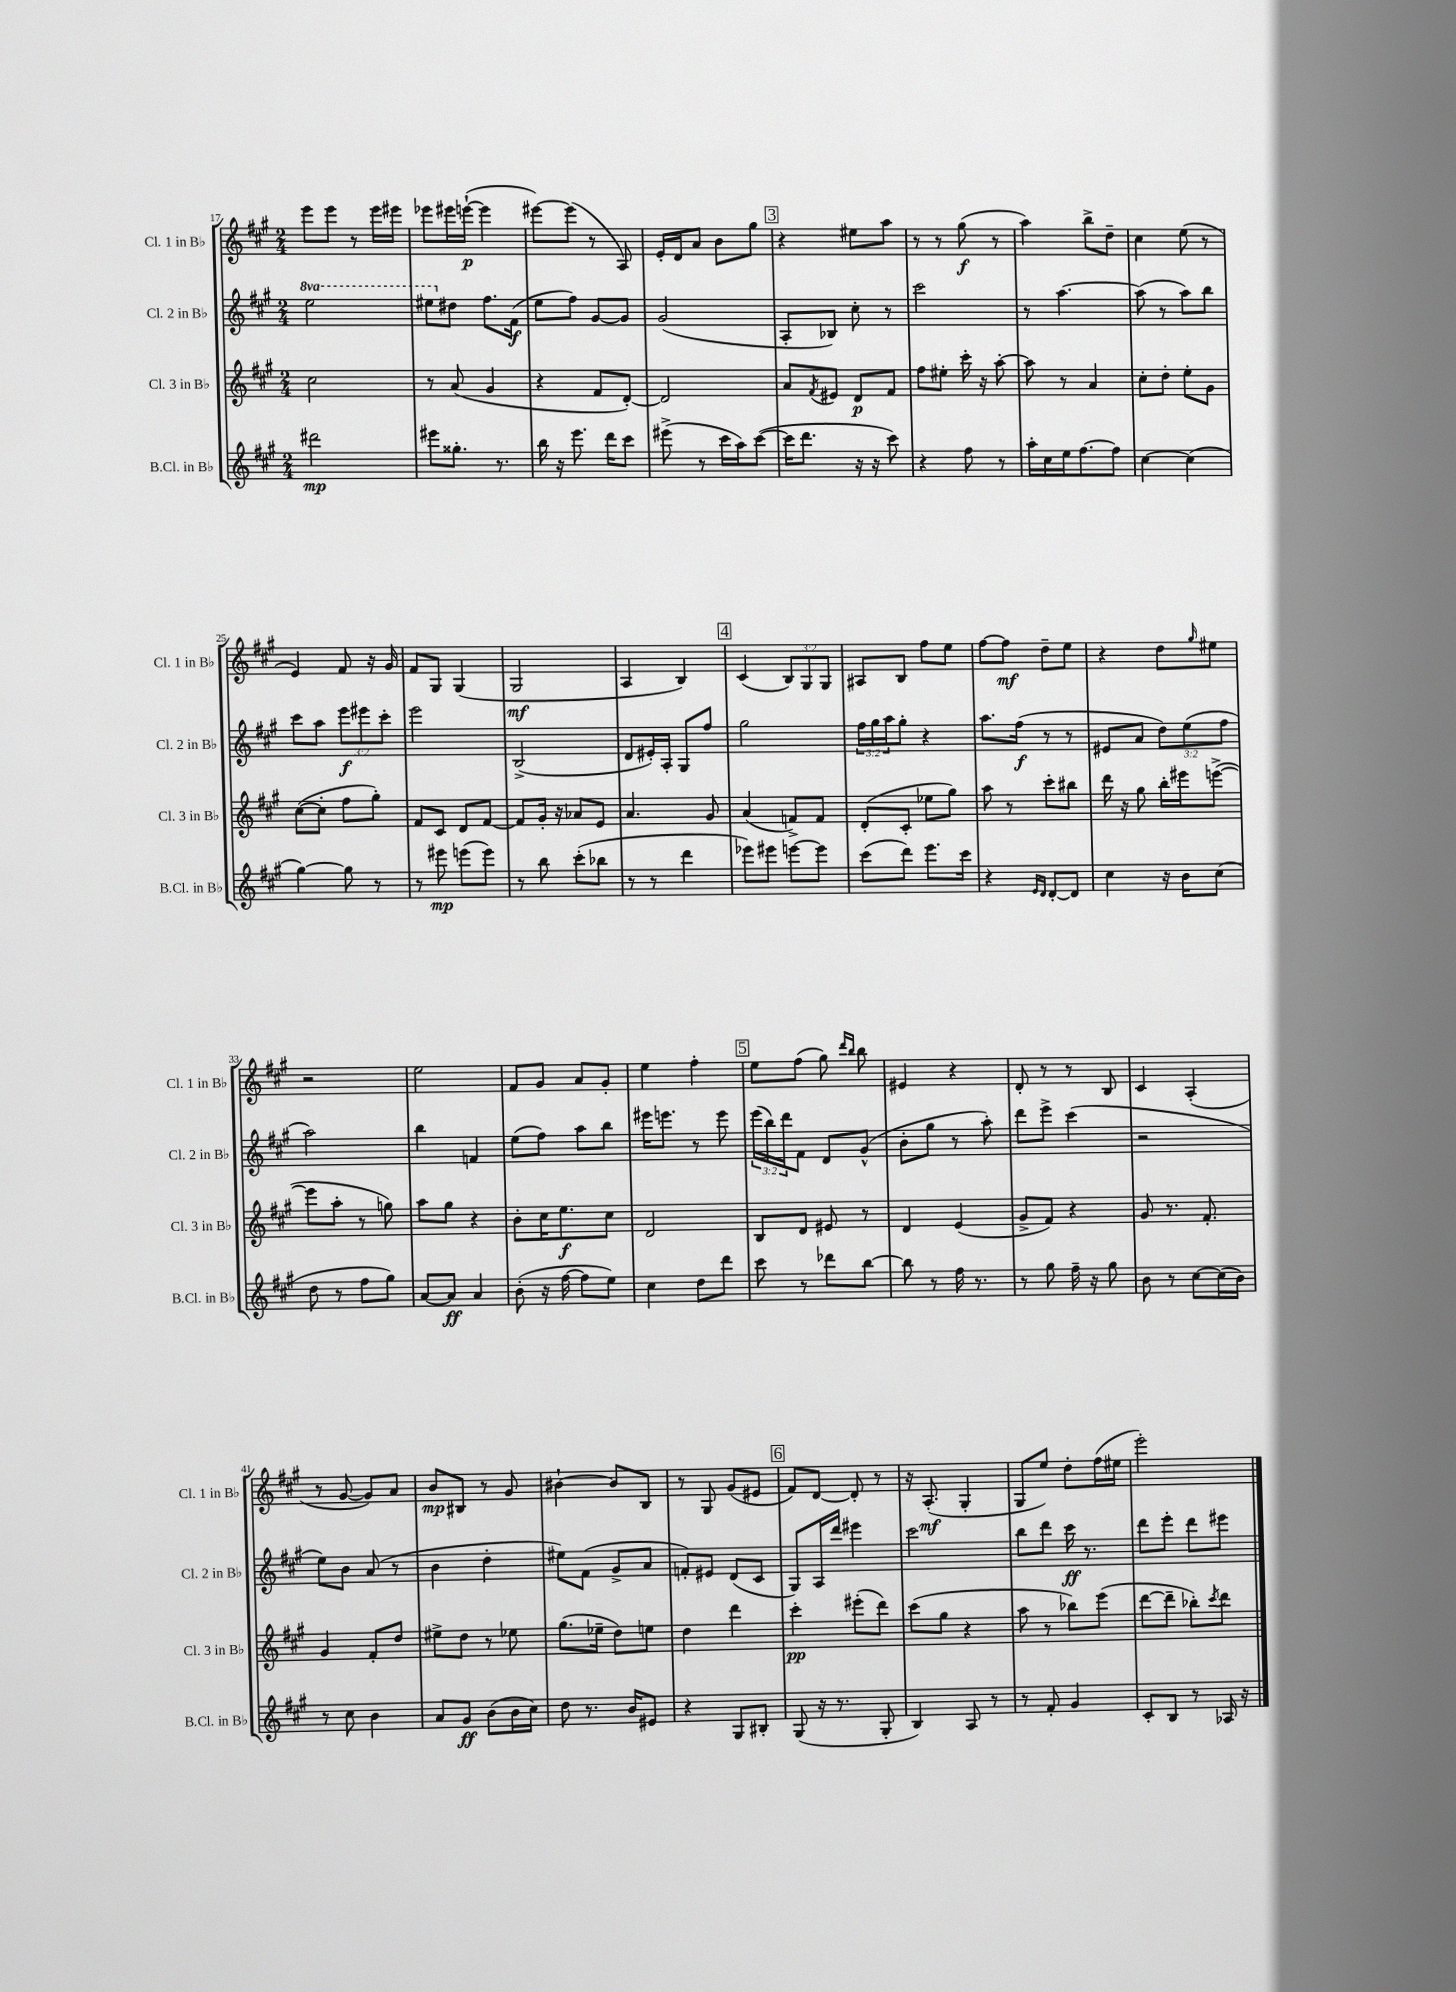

**kern	**dynam	**kern	**dynam	**kern	**dynam	**kern	**dynam
*part4	*part4	*part3	*part3	*part2	*part2	*part1	*part1
*staff4	*staff4	*staff3	*staff3	*staff2	*staff2	*staff1	*staff1
*I"B.Cl. in B♭	*	*I"Cl. 3 in B♭	*	*I"Cl. 2 in B♭	*	*I"Cl. 1 in B♭	*
*I'B.Cl. in B♭	*	*I'Cl. 3 in B♭	*	*I'Cl. 2 in B♭	*	*I'Cl. 1 in B♭	*
*clefG2	*	*clefG2	*	*clefG2	*	*clefG2	*
*k[f#c#g#]	*	*k[f#c#g#]	*	*k[f#c#g#]	*	*k[f#c#g#]	*
*M2/4	*	*M2/4	*	*M2/4	*	*M2/4	*
*	*	*	*	*8va	*	*	*
=17	=17	=17	=17	=17	=17	=17	=17
2ddd#X\	mp	2cc#\	.	2eee\	.	8eee\L	.
.	.	.	.	.	.	8eee\J	.
.	.	.	.	.	.	8r	.
.	.	.	.	.	.	16eee\LL	.
.	.	.	.	.	.	16eee#X\JJ	.
=18	=18	=18	=18	=18	=18	=18	=18
8eee#X\L	.	8r	.	8eee#X\L	.	8eee-X\L	.
*	*	*	*	*X8va	*	*	*
8.gg##X'\J	.	(8a/	.	8dd#X\J	.	16eee#X\L	.
.	.	.	.	.	.	([16eeen`\JJ	p
.	.	4g#/	.	8.ff#\L	.	4eee\]	.
8.r	.	.	.	.	.	.	.
.	.	.	.	(16f#\Jk	f	.	.
=19	=19	=19	=19	=19	=19	=19	=19
16bb\	.	4r	.	8ee\L	.	[8eee#X\L)	.
16r	.	.	.	.	.	.	.
8.eee\	.	.	.	8ff#\J)	.	(8eee#\J]	.
.	.	8f#/L	.	[8g#/L	.	8r	.
16ddd\KL	.	.	.	.	.	.	.
8ccc#\J	.	[8d'/J)	.	8g#/J]	.	8A/)	.
=20	=20	=20	=20	=20	=20	=20	=20
(8eee#X^\	.	2d/]	.	(2g#/	.	16e'/LL	.
.	.	.	.	.	.	16d/J	.
8r	.	.	.	.	.	8a/J	.
16ccc#\LL	.	.	.	.	.	8b\L	.
16aa\J)	.	.	.	.	.	.	.
([8ccc#\J	.	.	.	.	.	8gg#\J	.
!!LO:REH:place=s1:t=3
=21	=21	=21	=21	=21	=21	=21	=21
16ccc#\KL]	.	8a/L	.	8A'/L	.	4r	.
8.ddd\J	.	.	.	.	.	.	.
.	.	8qf#/	.	.	.	.	.
.	.	8e#X/J	.	8B-X/J)	.	.	.
16r	.	8d/L	p	8cc#'\	.	8ee#X\L	.
16r	.	.	.	.	.	.	.
8ccc#\)	.	8f#/J	.	8r	.	8aa\J	.
=22	=22	=22	=22	=22	=22	=22	=22
4r	.	8ff#\L	.	2ccc#\	.	8r	.
.	.	8ee#X'\J	.	.	.	8r	.
8ff#\	.	16ccc#'\	.	.	.	(8gg#\	f
.	.	16r	.	.	.	.	.
8r	.	[8aa'\	.	.	.	8r	.
=23	=23	=23	=23	=23	=23	=23	=23
16aa'\LL	.	8aa\]	.	8r	.	4aa\)	.
16cc#\	.	.	.	.	.	.	.
16ee\J	.	8r	.	[4.aa\	.	.	.
[8.ff#\	.	.	.	.	.	.	.
.	.	4a/	.	.	.	8bb^\L	.
8ff#\J]	.	.	.	.	.	8dd~\J	.
=24	=24	=24	=24	=24	=24	=24	=24
[4cc#\	.	8cc#'\L	.	(8aa\]	.	4cc#\	.
.	.	8dd'\J	.	8r	.	.	.
(4cc#\]	.	8ee'\L	.	8aa\L)	.	(8ee\	.
.	.	8g#\J	.	8bb\J	.	8r	.
!!LO:LB:g=z
=25	=25	=25	=25	=25	=25	=25	=25
[4gg#\)	.	([8cc#\L	.	8ccc#\L	.	4e/)	.
.	.	8cc#'\J]	.	8aa\J	.	.	.
8gg#\]	.	8ff#\L	.	12eee\L	f	8f#/	.
.	.	.	.	12eee#X\	.	.	.
8r	.	8gg#'\J)	.	.	.	16r	.
.	.	.	.	12ccc#'\J	.	.	.
.	.	.	.	.	.	16g#/	.
=26	=26	=26	=26	=26	=26	=26	=26
8r	.	8f#/L	.	2eee\	.	8f#/L	.
8eee#X\	mp	8c#/J	.	.	.	8G#/J	.
(8eeen\L	.	8d/L	.	.	.	(4G#/	.
8eee\J)	.	[8f#/J	.	.	.	.	.
=27	=27	=27	=27	=27	=27	=27	=27
8r	.	8f#/L]	.	(2B^/	.	2G#/	mf
8bb\	.	16g#'/Jk	.	.	.	.	.
.	.	16r	.	.	.	.	.
(8ccc#'\L	.	8a-X/L	.	.	.	.	.
8bb-X\J	.	8e/J	.	.	.	.	.
=28	=28	=28	=28	=28	=28	=28	=28
8r	.	4.a/	.	8d/L	.	4A/	.
8r	.	.	.	16e#X'/L)	.	.	.
.	.	.	.	16A'/JJ	.	.	.
4ddd\	.	.	.	8G#/L	.	4B/)	.
.	.	8g#/	.	8ff#/J	.	.	.
!!LO:REH:place=s1:t=4
=29	=29	=29	=29	=29	=29	=29	=29
8eee-X\L)	.	(4a/	.	2gg#\	.	(4c#/	.
8eee#X\J	.	.	.	.	.	.	.
[8eeen\L	.	8fn^/L)	.	.	.	12B/L)	.
.	.	.	.	.	.	12G#/	.
8eee\J]	.	8f/J	.	.	.	.	.
.	.	.	.	.	.	12G#/J	.
=30	=30	=30	=30	=30	=30	=30	=30
(8ccc#\L	.	(8d'/L	.	24ff#\LL	.	8A#X/L	.
.	.	.	.	24gg#\	.	.	.
.	.	.	.	24aa\J	.	.	.
8ddd\J)	.	8c#'/J	.	8gg#'\J	.	8B/J	.
8.eee\L	.	8ee-X\L	.	4r	.	8ff#\L	.
.	.	8gg#\J)	.	.	.	8ee\J	.
16ccc#\Jk	.	.	.	.	.	.	.
=31	=31	=31	=31	=31	=31	=31	=31
4r	.	8aa\	.	8.aa\L	.	[8ff#\L	.
.	.	8r	.	.	.	8ff#\J]	mf
.	.	.	.	(16ff#\Jk	f	.	.
16qqe/LL	.	.	.	.	.	.	.
16qqd/JJ	.	.	.	.	.	.	.
[8d'/L	.	8ccc#'\L	.	8r	.	8dd~\L	.
8d/J]	.	8bb#X\J	.	8r	.	8ee\J	.
=32	=32	=32	=32	=32	=32	=32	=32
4cc#\	.	16ddd\	.	8e#X/L	.	4r	.
.	.	16r	.	.	.	.	.
.	.	8gg#\	.	8a/J	.	.	.
16r	.	16bb'\LL	.	12dd\L)	.	8dd\L	.
16b\KL	.	16eee#X\J	.	.	.	.	.
.	.	.	.	(12ee\	.	.	.
.	.	.	.	.	.	16qqgg#/	.
(8cc#\J	.	([8eeen^\J	.	.	.	8ee#X\J	.
.	.	.	.	12ff#\J	.	.	.
!!LO:LB:g=z
=33	=33	=33	=33	=33	=33	=33	=33
8dd\	.	8eee\L]	.	2aa\)	.	2r	.
8r	.	8aa'\J	.	.	.	.	.
8ff#\L	.	8r	.	.	.	.	.
8gg#\J)	.	8ggn\)	.	.	.	.	.
=34	=34	=34	=34	=34	=34	=34	=34
[8a/L	.	8aa\L	.	4bb\	.	2ee\	.
8a/J]	ff	8gg#\J	.	.	.	.	.
4a/	.	4r	.	4fn/	.	.	.
=35	=35	=35	=35	=35	=35	=35	=35
(8b'\	.	8b'\L	.	(8ee\L	.	8f#/L	.
16r	.	16cc#\K	.	8ff#\J)	.	8g#/J	.
[16ff#\	.	8.ee\	f	.	.	.	.
8ff#\L]	.	.	.	8aa\L	.	8a/L	.
8ee\J)	.	8cc#\J	.	8bb\J	.	8g#'/J	.
=36	=36	=36	=36	=36	=36	=36	=36
4cc#\	.	2d/	.	16eee#X\KL	.	4ee\	.
.	.	.	.	8.eeen\J	.	.	.
8dd\L	.	.	.	8r	.	4ff#'\	.
8ddd\J	.	.	.	8eee\	.	.	.
!!LO:REH:place=s1:t=5
=37	=37	=37	=37	=37	=37	=37	=37
8ccc#\	.	8B/L	.	(24eee\LL	.	8ee\L	.
.	.	.	.	24bb\)	.	.	.
.	.	.	.	24ddd\J	.	.	.
8r	.	8d/J	.	8f#\J	.	(8ff#\J	.
8ddd-X\L	.	8e#X/	.	8d/L	.	8gg#\)	.
.	.	.	.	.	.	16qqddd/LL	.
.	.	.	.	.	.	16qqbb/JJ	.
[8bb\J	.	8r	.	(8g#^^/J	.	8bb\	.
=38	=38	=38	=38	=38	=38	=38	=38
8bb\]	.	4d/	.	8b'\L	.	4e#X/	.
8r	.	.	.	8gg#\J	.	.	.
16ff#\	.	(4e/	.	8r	.	4r	.
8.r	.	.	.	.	.	.	.
.	.	.	.	8aa'\)	.	.	.
=39	=39	=39	=39	=39	=39	=39	=39
8r	.	8g#^/L	.	8ddd\L	.	8d'/	.
8gg#\	.	8f#/J)	.	8eee^\J	.	8r	.
16ff#~\	.	4r	.	(4ccc#\	.	8r	.
16r	.	.	.	.	.	.	.
8gg#\	.	.	.	.	.	8B/	.
=40	=40	=40	=40	=40	=40	=40	=40
8b\	.	8g#/	.	2r	.	4c#/	.
8r	.	8.r	.	.	.	.	.
[8cc#\L	.	.	.	.	.	(4A'/	.
.	.	8.f#'/	.	.	.	.	.
(16cc#\L]	.	.	.	.	.	.	.
16b\JJ)	.	.	.	.	.	.	.
!!LO:LB:g=z
=41	=41	=41	=41	=41	=41	=41	=41
8r	.	4g#/	.	8ee\L)	.	8r	.
8cc#\	.	.	.	8b\J	.	[8g#/	.
4b\	.	8f#'/L	.	(8a/	.	8g#/L])	.
.	.	8dd/J	.	8r	.	8a/J	.
=42	=42	=42	=42	=42	=42	=42	=42
8a/L	.	8ee#X^\L	.	4b\	.	8b/L	mp
8g#/J	ff	8dd\J	.	.	.	8B#X/J	.
(8b\L	.	8r	.	4dd'\	.	8r	.
16b\L	.	8ee-X\	.	.	.	8g#/	.
16cc#\JJ)	.	.	.	.	.	.	.
=43	=43	=43	=43	=43	=43	=43	=43
8dd\	.	(8.gg#\L	.	8ee#X\L)	.	[4b#X`\	.
8.r	.	.	.	(8f#\J	.	.	.
.	.	16ee-X~\Jk	.	.	.	.	.
.	.	8dd\L)	.	8g#^/L	.	8b#/L]	.
16b/KL	.	.	.	.	.	.	.
8e#X/J	.	8een\J	.	8a/J	.	8B/J	.
=44	=44	=44	=44	=44	=44	=44	=44
4r	.	4dd\	.	8fn'/L)	.	8r	.
.	.	.	.	8e#X/J	.	8G#/	.
8G#/L	.	4ddd\	.	(8d/L	.	(8g#/L	.
8B#X'/J	.	.	.	8c#/J	.	8e#X/J	.
!!LO:REH:place=s1:t=6
=45	=45	=45	=45	=45	=45	=45	=45
(8G#/	.	4ccc#'\	pp	8G#/L)	.	8f#/L)	.
16r	.	.	.	16A/L	.	[8d/J	.
8.r	.	.	.	16ddd/JJ	.	.	.
.	.	(8eee#X'\L	.	4eee#X\	.	8d'/]	.
8G#'/	.	8ddd\J)	.	.	.	8r	.
=46	=46	=46	=46	=46	=46	=46	=46
4B/)	.	(8ccc#\L	.	2ccc#\	.	16r	.
.	.	.	.	.	.	(8.A'/	mf
.	.	8gg#\J	.	.	.	.	.
8A/	.	4r	.	.	.	4G#'/	.
8r	.	.	.	.	.	.	.
=47	=47	=47	=47	=47	=47	=47	=47
8r	.	8aa\	.	8bb\L	.	8G#/L	.
8f#'/	.	8r	.	8ddd\J	.	8ee/J)	.
4g#/	.	8bb-X\L)	.	16ccc#\	ff	8dd'\L	.
.	.	.	.	8.r	.	.	.
.	.	(8eee\J	.	.	.	(16ff#\L	.
.	.	.	.	.	.	16ee#X\JJ	.
=48	=48	=48	=48	=48	=48	=48	=48
8c#'/L	.	[8ddd\L	.	8ddd\L	.	2eee'\)	.
8B/J	.	8ddd~\J]	.	8eee'\J	.	.	.
8r	.	8bb-X'\L)	.	8ddd\L	.	.	.
.	.	8qccc#/	.	.	.	.	.
16A-X/	.	8ddd\J	.	8eee#X\J	.	.	.
16r	.	.	.	.	.	.	.
==	==	==	==	==	==	==	==
*-	*-	*-	*-	*-	*-	*-	*-
